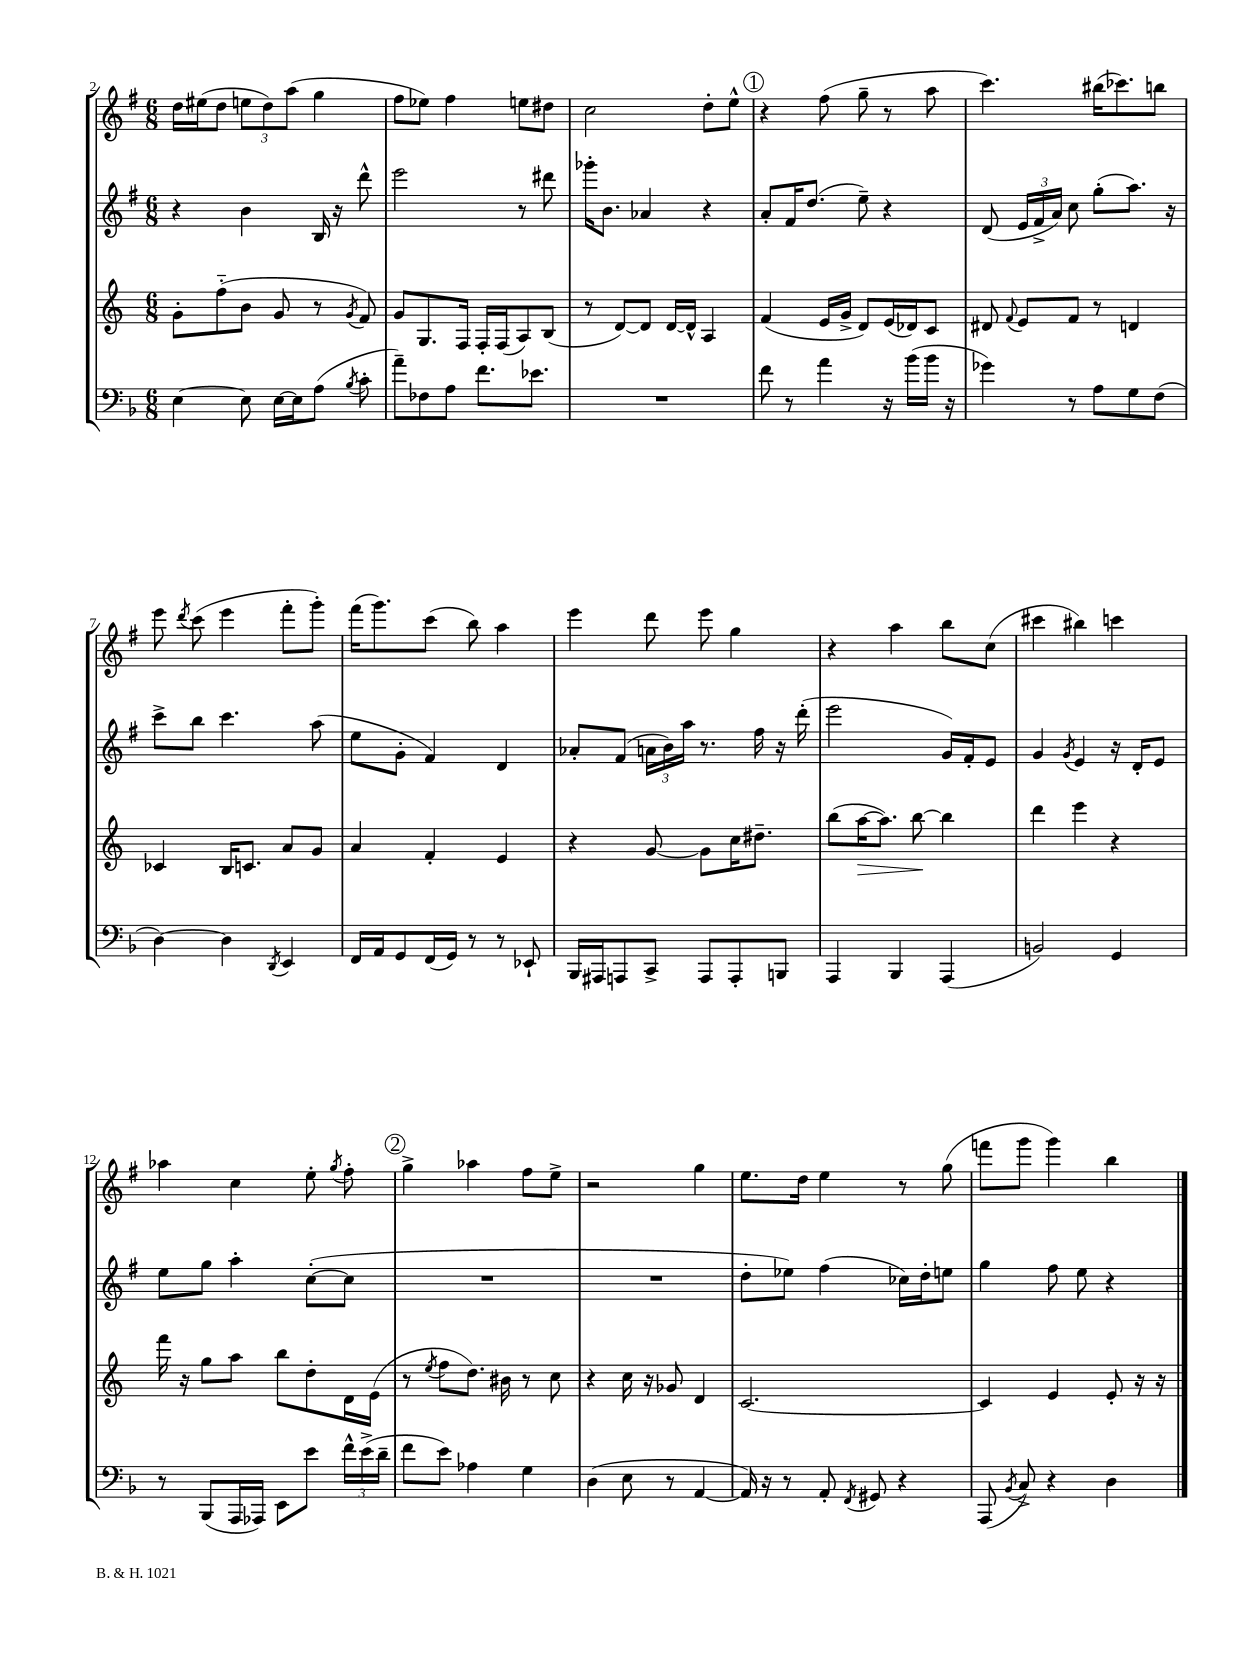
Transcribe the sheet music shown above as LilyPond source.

<<
\new StaffGroup <<
\new Staff = "s0" {
    \clef treble \key g \major \numericTimeSignature \time 6/8
    \autoBeamOff d''16[ eis''16( d''8] \tuplet 3/2 { e''8[ d''8) a''8]( } g''4 |
    fis''8[ ees''8]) fis''4 e''8[ dis''8] |
    c''2 d''8[-. e''8]-^ |
    \mark \markup { \circle "1" } r4 fis''8( g''8-- r8 a''8 |
    c'''4.) bis''16[( ces'''8.) b''8] |
    e'''8 \acciaccatura { d'''8 } c'''8( e'''4 fis'''8[-. g'''8]-.) |
    fis'''16[( g'''8.) c'''8]( b''8) a''4 |
    e'''4 d'''8 e'''8 g''4 |
    r4 a''4 b''8[ c''8]( |
    cis'''4 bis''4) c'''4 |
    aes''4 c''4 e''8-. \acciaccatura { g''8 } fis''8-. |
    \mark \markup { \circle "2" } g''4-> aes''4 fis''8[ e''8]-> |
    r2 g''4 |
    e''8.[ d''16] e''4 r8 g''8( |
    f'''8[ g'''8] g'''4) b''4 \bar "|." |
}
\new Staff = "s1" {
    \clef treble \key g \major \numericTimeSignature \time 6/8
    \autoBeamOff r4 b'4 b16 r16 d'''8-^ |
    e'''2 r8 dis'''8 |
    ges'''16[-. b'8.] aes'4 r4 |
    \mark \markup { \circle "1" } a'8[-. fis'16 d''8.]( e''8--) r4 |
    d'8( \tuplet 3/2 { e'16[ fis'16-> a'16]) } c''8 g''8[-.( a''8.]) r16 |
    c'''8[-> b''8] c'''4. a''8( |
    e''8[ g'8]-. fis'4) d'4 |
    aes'8[-. fis'8]( \tuplet 3/2 { a'16[ b'16) a''16] } r8. fis''16 r16 d'''16-.( |
    e'''2 g'16[) fis'16-. e'8] |
    g'4 \acciaccatura { g'8 } e'4 r16 d'16[-. e'8] |
    e''8[ g''8] a''4-. c''8[~-.( c''8] |
    \mark \markup { \circle "2" } R2. |
    R2. |
    d''8[-. ees''8]) fis''4( ces''16[) d''16-. e''8] |
    g''4 fis''8 e''8 r4 \bar "|." |
}
\new Staff = "s2" {
    \clef treble \key c \major \numericTimeSignature \time 6/8
    \autoBeamOff g'8[-. f''8-_( b'8] g'8 r8 \acciaccatura { g'8 } f'8) |
    g'8[ g8. f16] f16[-. f16( a8) b8]( |
    r8 d'8[~) d'8] d'16[~ d'16]-^ a4 |
    \mark \markup { \circle "1" } f'4( e'16[ g'16]-> d'8[) e'16( des'16) c'8] |
    dis'8 \appoggiatura { f'8 } e'8[ f'8] r8 d'4 |
    ces'4 b16[ c'8.] a'8[ g'8] |
    a'4 f'4-. e'4 |
    r4 g'8~ g'8[ c''16 dis''8.]-- |
    b''8[( a''16~\> a''8.]) b''8~\! b''4 |
    d'''4 e'''4 r4 |
    f'''16 r16 g''8[ a''8] b''8[ d''8-. d'16 e'16]( |
    \mark \markup { \circle "2" } r8 \acciaccatura { e''8 } f''8[ d''8.]) bis'16 r8 c''8 |
    r4 c''16 r16 ges'8 d'4 |
    c'2.~ |
    c'4 e'4 e'8-. r16 r16 \bar "|." |
}
\new Staff = "s3" {
    \clef bass \key f \major \numericTimeSignature \time 6/8
    \autoBeamOff e4~ e8 e16[~ e16 a8]( \acciaccatura { bes8 } c'8-. |
    a'8[--) fes8 a8] f'8.[ ees'8.] |
    R2. |
    \mark \markup { \circle "1" } f'8 r8 a'4 r16 bes'16[( bes'16] r16 |
    ges'4) r8 a8[ g8 f8]( |
    d4~) d4 \acciaccatura { d,8 } e,4 |
    f,16[ a,16 g,8 f,16( g,16]) r8 r8 ees,8-! |
    bes,,16[ ais,,16 a,,8 c,8]-> a,,8[ a,,8-. b,,8] |
    a,,4 bes,,4 a,,4( |
    b,2) g,4 |
    r8 bes,,8[( a,,16 aes,,16]) e,8[ e'8] \tuplet 3/2 { f'16[-^ e'16->( d'16]-- } |
    \mark \markup { \circle "2" } f'8[ e'8]) aes4 g4 |
    d4( e8 r8 a,4~ |
    a,16) r16 r8 a,8-. \acciaccatura { f,8 } gis,8 r4 |
    a,,8( \acciaccatura { bes,8 } c8->) r4 d4 \bar "|." |
}
>>
>>
\layout { \context { \Score currentBarNumber = #2 } }
